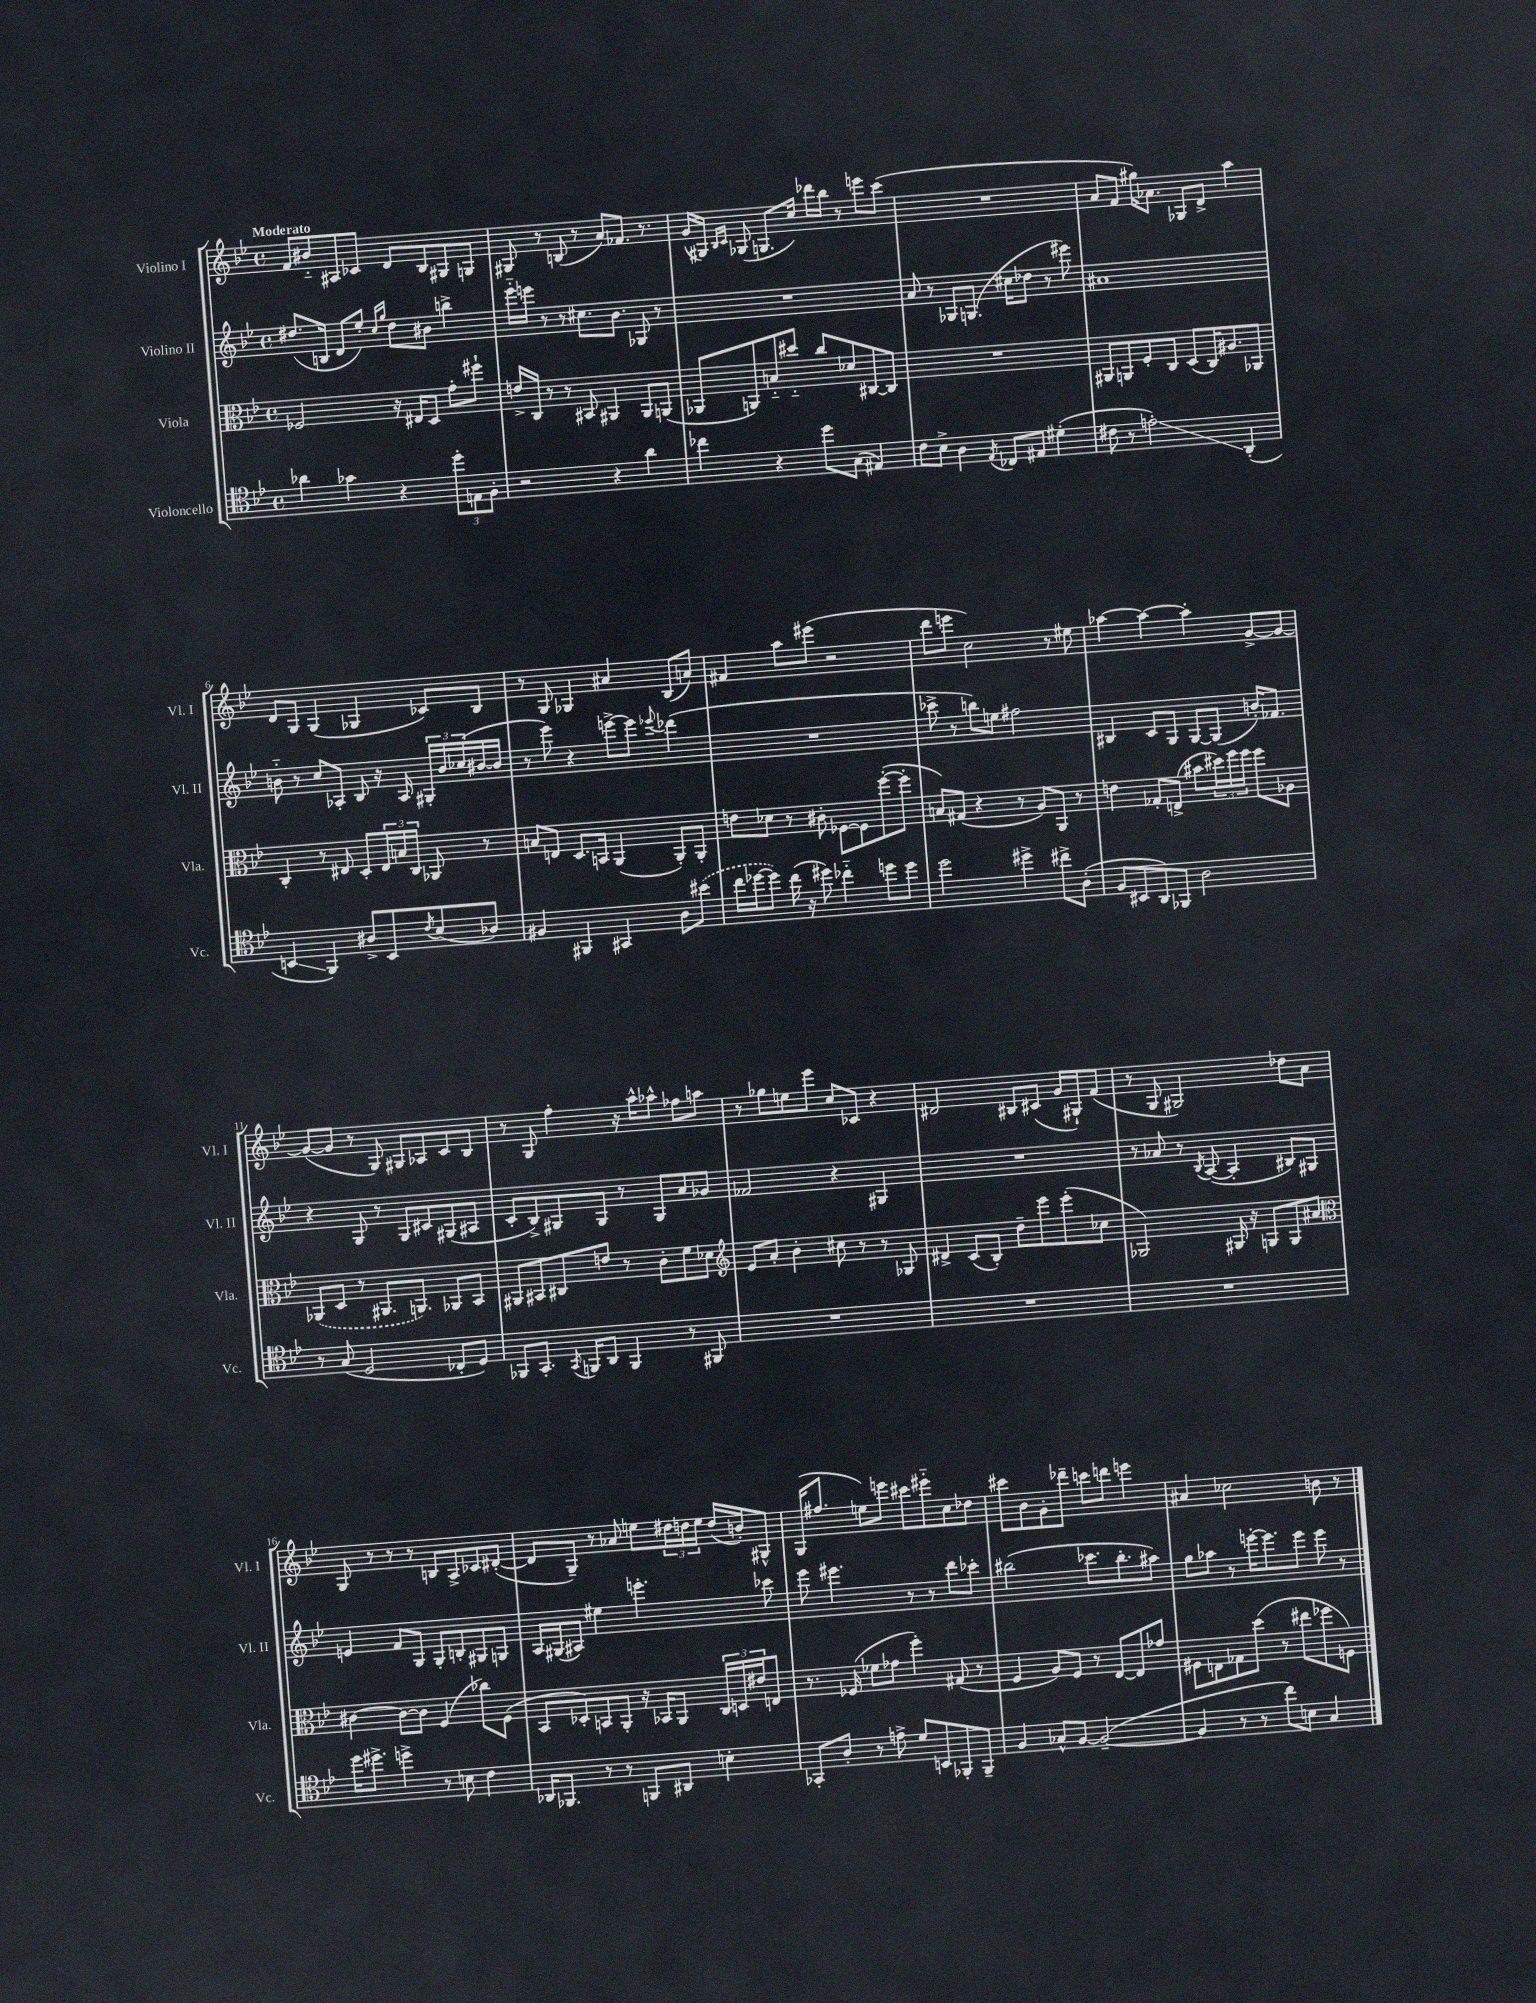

**kern	**kern	**kern	**kern
*staff4	*staff3	*staff2	*staff1
*clefC4	*clefC3	*clefG2	*clefG2
*k[b-e-]	*k[b-e-]	*k[b-e-]	*k[b-e-]
*M4/4	*M4/4	*M4/4	*M4/4
*met(c)	*met(c)	*met(c)	*met(c)
4a-	2F-	(8.dd#	8f
.	.	.	8b#'~
.	.	16B	.
4g-	.	8d	8A#
.	.	8ee-')	8c-
.	.	16qqcc	.
.	.	16qqgg	.
4r	16r	8dd#	8d
.	16E#	.	.
.	8D	8b#	8B-
12dd'	8g'	4bb^	8G#
12E	.	.	.
.	8ff#`	.	8G
12F'	.	.	.
=	=	=	=
2r	16e^	16eee-'~	8G#
.	16C	16eee	.
.	8r	8r	8r
.	8r	8r	(8B
.	8BB#	8.cc#	8r
4r	4AA#	.	8a)
.	.	8.b-	.
.	.	.	8.f-
4a	8AA#	8G-	.
.	.	.	8.r
.	(8AA	8r	.
=	=	=	=
4cc-	8AA-	1r	(16g
.	.	.	16G#)
.	.	.	16qqB-
.	.	.	16qqc
.	8AA)	.	(8G-
4r	8B'~	.	8.G
.	8dd#'~	.	.
.	.	.	16cc)
8dd	8cc	.	16ddd-
.	.	.	16bb-
(8G	8d-	.	8r
4E#)	[8C#	.	8eee
.	8C#]	.	(8ccc
=	=	=	=
8c	1r	8a	1r
8B-^	.	8r	.
4A	.	8G-	.
.	.	(8.G	.
8qE-	.	.	.
8C-	.	.	.
.	.	16cc#	.
8E#	.	8dd-	.
(4d#'	.	8r	.
.	.	8eee#)	.
=	=	=	=
8c#	8AA#	1a#	8a
8r	8AA	.	8f
2e')	8F'	.	16gg#)
.	.	.	8.a-
.	8C	.	.
.	(8D	.	8G-
.	16C)	.	8d^
.	8.A#	.	.
(4AA'	.	.	4aa
.	8AA-	.	.
=	=	=	=
4BB	4C'	8b'~	8d
.	.	8r	8G
4FF)	8r	8cc	(4G
.	8E#	8A-'	.
8A#^	8D'	8B-	4G-
8BB	24E#	16r	.
.	24B	.	.
.	.	16A-	.
.	24C	.	.
8qc	.	.	.
(8B-	8AA-	24G#'	8c-)
.	.	24b	.
.	.	(24cc-	.
8A-)	8r	[16b#	8B-
.	.	16b#]	.
=	=	=	=
4F#	8B	8r	8r
.	8E	8eee-)	8G
4FF#	8.D	4r	4G-
.	16BB	.	.
4GG#	(4AA	[8eee^	4a#
.	.	8eee]	.
.	.	8qqeee-	.
8A	8AA')	(4ddd-	(8B-
(8b#	8AA'	.	8a)
=	=	=	=
16cc	8e	1r	4f#
[16dd-	.	.	.
8dd-])	8d-	.	.
(16cc	8r	.	8aa
16r	.	.	.
8dd#)	8c#'	.	(8eee#
4cc-'~	[8F-	.	2r
.	8F-]	.	.
8dd	([8ff'	.	.
8dd	8ff']	.	.
=	=	=	=
2dd	8B)	8ccc-^	8ddd
.	(8G#	8r	8eee
.	4r	8bb)	2cc)
.	.	8ee	.
4dd#^	8r	2ff#	.
.	8A)	.	.
8cc#^	8AA	.	8r
(8A'	8r	.	8ee#
=	=	=	=
8F	4e	4B#	[4aa-
8BB#	.	.	.
8AA)	8G-'	8c	4aa-_
8FF-	(8E^	8G	.
2A	8b#	[8G	4aa-']
.	24dd#)	(8G]	.
.	24ff	.	.
.	24ff	.	.
.	8ff	16b')	[8g^
.	.	8.f-	.
.	8A-	.	8g_
=	=	=	=
8r	(8AA-	4r	(8g_
(8G	8D	.	8g]
2D	8r	8G	8r
.	8.AA#	8r	8G)
.	.	8G	8G#
.	8.AA)	.	.
.	.	8c#	8A-
8C-'	8AA-	(8G#	8c
8D)	8BB-	8A#	8B-
=	=	=	=
8FF-	8AA#	8c'	8r
8.GG'	8BB#	8B-^)	8G
.	8C#	8G#	4ff'
8qGG	.	.	.
16FF	.	.	.
8AA	8e	8G#	.
4FF	8r	8r	16r
.	.	.	16aa^^
.	8c'	8G#	8aa-^^
8r	8f	8a	8ff-
8FF#	8d-	8g-	8aa
=	=	=	=
*	*clefG2	*	*
1r	8e-	2f-	8r
.	8a'	.	8gg-
.	4b-'	.	8ee
.	.	.	8eee-
.	8cc#	4r	8cc
.	8r	.	8c-
.	8r	4G#	4r
.	8G-	.	.
=	=	=	=
1r	4d#^	1r	2d#
.	(8c	.	.
.	8B-')	.	.
.	8dd~	.	8B#
.	8eee-	.	(8c#
.	(8eee-'	.	16g
.	.	.	16G#`)
.	8cc-	.	(8f
=	=	=	=
1r	2G-)	8r	8r
.	.	8a-	8G
.	.	8r	2G#)
.	.	8qB-	.
.	.	([8A	.
.	16G#	4A']	.
.	16r	.	.
.	8G	.	.
.	8G	8B#)	8dd-
.	8a#	8G#	8a
=	=	=	=
*	*clefC3	*	*
16dd	[4c#	4e	8G
8.dd#^	.	.	.
.	.	.	8r
4dd^	8c#_	8f	8r
.	8c#]	8G	8r
8r	(4F	8G'	8B
8B	.	8B'	8A^
4c	8cc-)	8G#	8c-
.	(8F	8G	([8d#'
=	=	=	=
16AA-	8BB-	16A	8d#]
8.FF-	.	(16G#	.
.	8D-')	8A#)	8G~)
8r	8BB	4ee#	8r
8r	8AA'	.	8a-
8FF	16r	4.eee'	8ee
.	16BB-	.	.
8AA#	8AA	.	24dd#
.	.	.	24dd
.	.	.	24ee
4B'	24C	.	(16dd
.	24D	.	.
.	.	.	16b')
.	24e#	.	.
.	8E	8ccc-	8G#^^
=	=	=	=
8GG-'	8.r	8eee-	(16G
.	.	.	8.ff#
8A'	.	4.eee#	.
.	(16F-	.	.
8r	8f-	.	8ee)
8e^	8g-	.	8eee
8d	4ff')	8r	8ccc#
8BB	.	8r	8eee#'~
8FF-'	(8G#	8ddd	8cc
8FF-~	8r	8ccc-'	8dd-
=	=	=	=
4F	4F	(2bb#	8ccc#
.	.	.	8b-
8G-^^	8A)	.	8g'
[8F	8F	.	8ddd-~
(2F~_	8r	8.ccc-	8ccc
.	[8E-	.	8ddd
.	.	8.bb#'	.
.	8E-]	.	4eee
.	8g-	8aa#)	.
=	=	=	=
4F]	8F#	8gg	4a#
.	8E	8aa-	.
8r	8G-	8r	2cc-
8r	(8dd	[16eee'	.
.	.	8.eee]	.
8cc)	8r	.	.
8B	8ee#	8eee	.
4G	8ff-	8eee	8b
.	8F)	8r	8r
==	==	==	==
*-	*-	*-	*-
